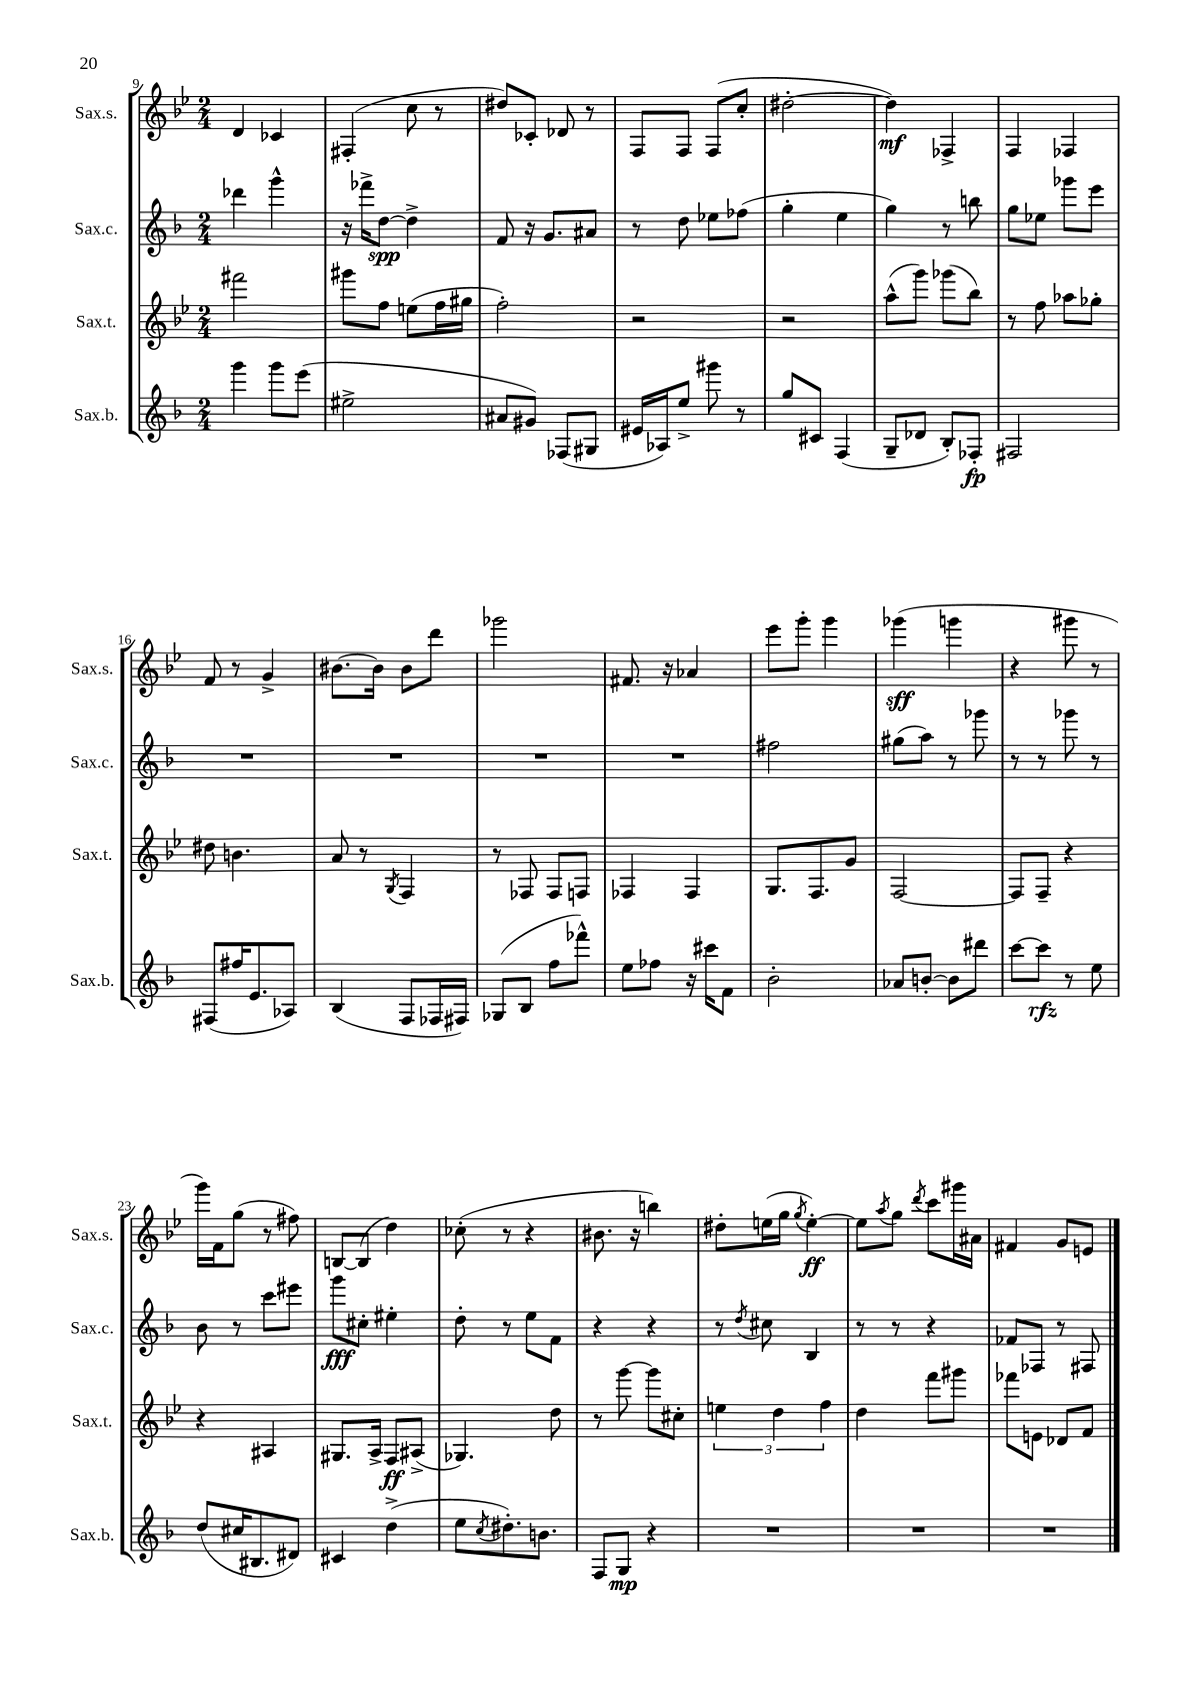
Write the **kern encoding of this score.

**kern	**dynam	**kern	**dynam	**kern	**dynam	**kern	**dynam
*part4	*part4	*part3	*part3	*part2	*part2	*part1	*part1
*staff4	*staff4	*staff3	*staff3	*staff2	*staff2	*staff1	*staff1
*I"Sax.b.	*	*I"Sax.t.	*	*I"Sax.c.	*	*I"Sax.s.	*
*I'Sax.b.	*	*I'Sax.t.	*	*I'Sax.c.	*	*I'Sax.s.	*
*clefG2	*	*clefG2	*	*clefG2	*	*clefG2	*
*k[b-]	*	*k[b-e-]	*	*k[b-]	*	*k[b-e-]	*
*M2/4	*	*M2/4	*	*M2/4	*	*M2/4	*
=9	=9	=9	=9	=9	=9	=9	=9
4ggg\	.	2fff#X\	.	4ddd-X\	.	4d/	.
8ggg\L	.	.	.	4ggg^^\	.	4c-X/	.
(8eee\J	.	.	.	.	.	.	.
=10	=10	=10	=10	=10	=10	=10	=10
2ee#X^\	.	8ggg#X\L	.	16r	.	(4F#X'/	.
.	.	.	.	16fff-X^\KL	.	.	.
.	.	8ff\J	.	[8dd\J	spp	.	.
.	.	(8een\L	.	4dd^\]	.	8cc\	.
.	.	16ff\L	.	.	.	8r	.
.	.	16gg#X\JJ	.	.	.	.	.
=11	=11	=11	=11	=11	=11	=11	=11
8a#X/L	.	2ff'\)	.	8f/	.	8dd#X/L)	.
8g#X/J)	.	.	.	16r	.	8c-X'/J	.
.	.	.	.	8.g/L	.	.	.
(8F-X/L	.	.	.	.	.	8d-X/	.
8G#X/J	.	.	.	8a#X/J	.	8r	.
=12	=12	=12	=12	=12	=12	=12	=12
16e#X/LL	.	2r	.	8r	.	8F/L	.
16A-X/J)	.	.	.	.	.	.	.
8ee^/J	.	.	.	8dd\	.	8F/J	.
8ggg#X\	.	.	.	8ee-X\L	.	(8F/L	.
8r	.	.	.	(8ff-X\J	.	8cc'/J	.
=13	=13	=13	=13	=13	=13	=13	=13
8gg/L	.	2r	.	4gg'\	.	[2dd#X'\	.
8c#X/J	.	.	.	.	.	.	.
(4F/	.	.	.	4ee\	.	.	.
=14	=14	=14	=14	=14	=14	=14	=14
8G~/L	.	(8aa^^\L	.	4gg\)	.	4dd#\])	mf
8d-X/J	.	8ggg\J)	.	.	.	.	.
8B-'/L)	.	(8ggg-X\L	.	8r	.	4F-X^/	.
8F-X'/J	fp	8bb-\J)	.	8bbn\	.	.	.
=15	=15	=15	=15	=15	=15	=15	=15
2F#X/	.	8r	.	8gg\L	.	4F/	.
.	.	8ff\	.	8ee-X\J	.	.	.
.	.	8aa-X\L	.	8ggg-X\L	.	4F-X/	.
.	.	8gg-X'\J	.	8eee\J	.	.	.
!!LO:LB:g=z
=16	=16	=16	=16	=16	=16	=16	=16
(8F#X/L	.	8dd#X\	.	2r	.	8f/	.
16ff#X/K	.	4.bn\	.	.	.	8r	.
8.e/	.	.	.	.	.	.	.
.	.	.	.	.	.	4g^/	.
8A-X/J)	.	.	.	.	.	.	.
=17	=17	=17	=17	=17	=17	=17	=17
(4B-/	.	8a/	.	2r	.	[8.b#X\L	.
.	.	8r	.	.	.	.	.
.	.	.	.	.	.	16b#\Jk]	.
.	.	8qG/	.	.	.	.	.
8F/L	.	4F/	.	.	.	8b#\L	.
16F-X/L	.	.	.	.	.	8ddd\J	.
16F#X/JJ)	.	.	.	.	.	.	.
=18	=18	=18	=18	=18	=18	=18	=18
(8G-X/L	.	8r	.	2r	.	2ggg-X\	.
8B-/J	.	8F-X/	.	.	.	.	.
8ff\L	.	8F-/L	.	.	.	.	.
8fff-X^^\J)	.	8Fn/J	.	.	.	.	.
=19	=19	=19	=19	=19	=19	=19	=19
8ee\L	.	4F-X/	.	2r	.	8.f#X/	.
8ff-X\J	.	.	.	.	.	.	.
.	.	.	.	.	.	16r	.
16r	.	4F-/	.	.	.	4a-X/	.
16ccc#X\KL	.	.	.	.	.	.	.
8f\J	.	.	.	.	.	.	.
=20	=20	=20	=20	=20	=20	=20	=20
2b-'\	.	8.G/L	.	2ff#X\	.	8eee-\L	.
.	.	.	.	.	.	8ggg'\J	.
.	.	8.F/	.	.	.	.	.
.	.	.	.	.	.	4ggg\	.
.	.	8g/J	.	.	.	.	.
=21	=21	=21	=21	=21	=21	=21	=21
8a-X/L	.	[2F/	.	(8gg#X\L	.	(4ggg-X\	sff
[8bn'/J	.	.	.	8aa\J)	.	.	.
8b\L]	.	.	.	8r	.	4gggn\	.
8ddd#X\J	.	.	.	8ggg-X\	.	.	.
=22	=22	=22	=22	=22	=22	=22	=22
[8ccc\L	.	8F/L]	.	8r	.	4r	.
8ccc\J]	rfz	8F~/J	.	8r	.	.	.
8r	.	4r	.	8ggg-X\	.	8ggg#X\	.
8ee\	.	.	.	8r	.	8r	.
!!LO:LB:g=z
=23	=23	=23	=23	=23	=23	=23	=23
(8dd/L	.	4r	.	8b-\	.	16ggg\LL)	.
.	.	.	.	.	.	16f\J	.
16cc#X/K	.	.	.	8r	.	(8gg\J	.
8.B#X/	.	.	.	.	.	.	.
.	.	4A#X/	.	8ccc\L	.	8r	.
8d#X/J)	.	.	.	8eee#X\J	.	8ff#X\)	.
=24	=24	=24	=24	=24	=24	=24	=24
4c#X/	.	8.G#X/L	.	8ggg\L	fff	[8Bn/L	.
.	.	.	.	8cc#X'\J	.	(8B/J]	.
.	.	16A^/Jk	.	.	.	.	.
(4dd^\	.	8F/L	ff	4ee#X'\	.	4dd\)	.
.	.	(8A#X^/J	.	.	.	.	.
=25	=25	=25	=25	=25	=25	=25	=25
8ee\L	.	4.G-X/)	.	8dd'\	.	(8cc-X'\	.
8qcc/	.	.	.	.	.	.	.
8.dd#X'\)	.	.	.	8r	.	8r	.
.	.	.	.	8ee\L	.	4r	.
8.bn\J	.	.	.	.	.	.	.
.	.	8dd\	.	8f\J	.	.	.
=26	=26	=26	=26	=26	=26	=26	=26
8F/L	.	8r	.	4r	.	8.b#X\	.
8G/J	mp	[8ggg\	.	.	.	.	.
.	.	.	.	.	.	16r	.
4r	.	8ggg\L]	.	4r	.	4bbn\)	.
.	.	8cc#X'\J	.	.	.	.	.
=27	=27	=27	=27	=27	=27	=27	=27
2r	.	6een\	.	8r	.	8dd#X'\L	.
.	.	.	.	8qdd/	.	.	.
.	.	.	.	8cc#X\	.	(16een\L	.
.	.	6dd\	.	.	.	.	.
.	.	.	.	.	.	16gg\JJ	.
.	.	.	.	.	.	8qgg/	.
.	.	.	.	4B-/	.	[4ee'\)	ff
.	.	6ff\	.	.	.	.	.
=28	=28	=28	=28	=28	=28	=28	=28
2r	.	4dd\	.	8r	.	8ee\L]	.
.	.	.	.	.	.	8qaa/	.
.	.	.	.	8r	.	8gg\J	.
.	.	.	.	.	.	8qddd/	.
.	.	8fff\L	.	4r	.	8ccc\L	.
.	.	8ggg#X\J	.	.	.	16ggg#X\L	.
.	.	.	.	.	.	16a#X\JJ	.
=29	=29	=29	=29	=29	=29	=29	=29
2r	.	8fff-X\L	.	8f-X/L	.	4f#X/	.
.	.	8en\J	.	8F-X/J	.	.	.
.	.	8d-X/L	.	8r	.	8g/L	.
.	.	8f/J	.	8F#X/	.	8en/J	.
==	==	==	==	==	==	==	==
*-	*-	*-	*-	*-	*-	*-	*-
